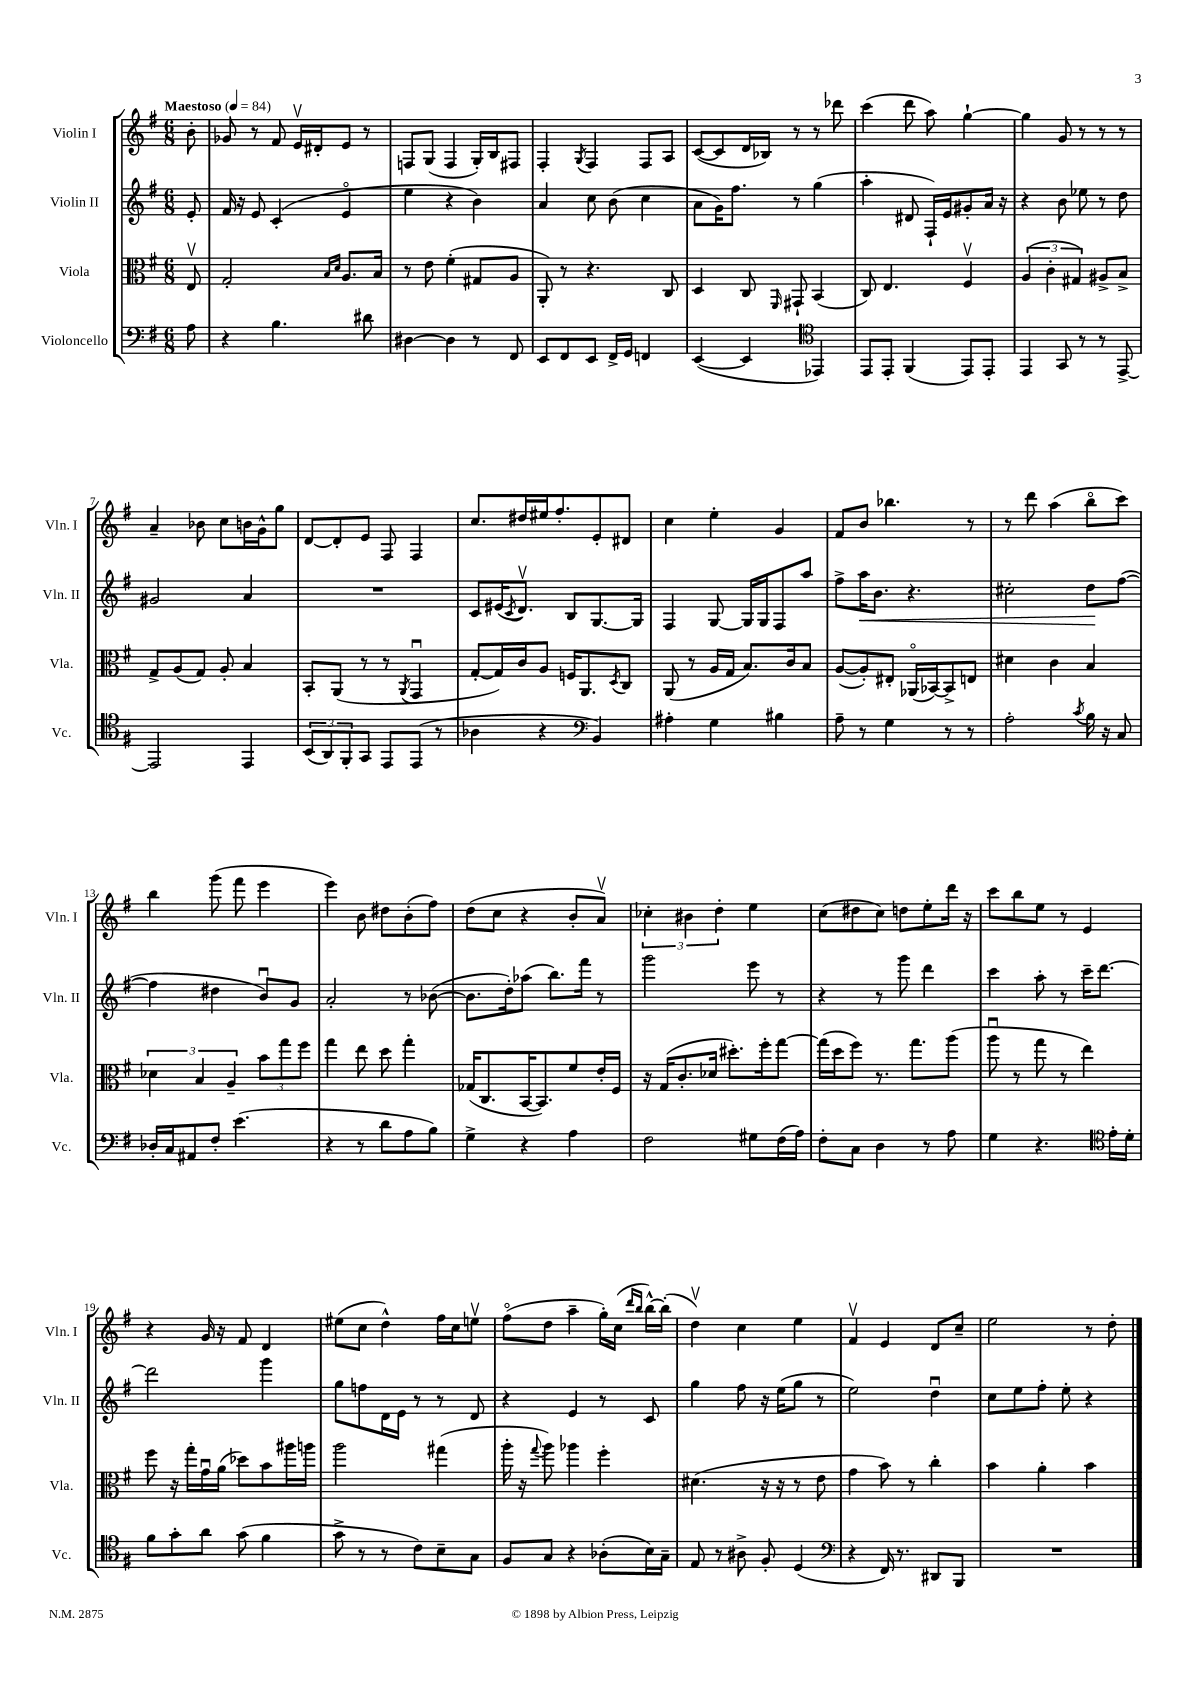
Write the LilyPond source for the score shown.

<<
\new StaffGroup <<
\new Staff = "s0" \with { instrumentName = "Violin I" shortInstrumentName = "Vln. I" } {
    \clef treble \key g \major \numericTimeSignature \time 6/8 \partial 8 \tempo "Maestoso" 4 = 84
    b'8-. |
    ges'8 r8 fis'8 e'16\upbow dis'16-. e'8 r8 |
    f8 g8( f4 g16-.) b16 fis8 |
    fis4-. \acciaccatura { g8 } fis4 fis8 a8 |
    c'8~( c'8 d'16 bes16) r8 r8 des'''8 |
    c'''4( d'''8 a''8) g''4~-! |
    g''4 g'8 r8 r8 r8 |
    a'4-- bes'8 c''8 b'16 g'16-^ g''8 |
    d'8~ d'8-. e'8 fis8 fis4 |
    c''8. dis''16 eis''16 fis''8.-. e'8-. dis'8 |
    c''4 e''4-. g'4 |
    fis'8 b'8 bes''4. r8 |
    r8 d'''8 a''4( b''8\flageolet c'''8) |
    b''4 g'''8( fis'''8 e'''4 |
    e'''4) b'8 dis''8 b'8-.( fis''8) |
    d''8( c''8 r4 b'8-. a'8\upbow) |
    \tuplet 3/2 { ces''4-. bis'4 d''4-. } e''4 |
    c''8( dis''8 c''8) d''8 e''8-. d'''16 r16 |
    c'''8 b''8 e''8 r8 e'4 |
    r4 g'16 r16 fis'8 d'4 |
    eis''8( c''8 d''4-^) fis''16 c''16 e''8\upbow |
    fis''8\flageolet( d''8 a''4-- g''16-.) c''16( \grace { d'''16 b''16 } b''16~-^) b''16-.( |
    d''4\upbow) c''4 e''4 |
    fis'4\upbow e'4 d'8 c''8-- |
    e''2 r8 d''8-. \bar "|." |
}
\new Staff = "s1" \with { instrumentName = "Violin II" shortInstrumentName = "Vln. II" } {
    \clef treble \key g \major \numericTimeSignature \time 6/8 \partial 8
    e'8-. |
    fis'16 r16 e'8 c'4-.( e'4\flageolet |
    e''4 r4 b'4) |
    a'4 c''8 b'8( c''4 |
    a'8 g'16) fis''8. r8 g''4( |
    a''4-. dis'8 fis16-!) e'16 gis'8-. a'16 r16 |
    r4 b'8 ees''8 r8 d''8 |
    gis'2 a'4 |
    R2. |
    c'8 eis'16( \acciaccatura { c'8 } d'8.\upbow) b8 g8.~ g16 |
    fis4 g8~ g16 g16 fis8 a''8 |
    fis''8-> a''16\< b'8. r4. |
    cis''2-. d''8\! fis''8~( |
    fis''4 dis''4 b'8\downbow) g'8 |
    a'2-. r8 bes'8~( |
    bes'8. d''16-.) aes''8( b''8.) fis'''16 r8 |
    g'''2 e'''8 r8 |
    r4 r8 g'''8 d'''4 |
    c'''4 a''8-. r8 c'''16-- d'''8.~ |
    d'''2 g'''4 |
    g''8 f''8 d'16 e'16 r8 r8 d'8 |
    r4 e'4 r8 c'8 |
    g''4 fis''8 r16 e''16( g''8 r8 |
    e''2) d''4\downbow |
    c''8 e''8 fis''8-. e''8-. r4 \bar "|." |
}
\new Staff = "s2" \with { instrumentName = "Viola" shortInstrumentName = "Vla." } {
    \clef alto \key g \major \numericTimeSignature \time 6/8 \partial 8
    e8\upbow |
    g2-. \grace { b16 d'16 } a8. b16 |
    r8 e'8 fis'4-.( gis8 a8 |
    a,8-.) r8 r4. c8 |
    d4 c8 \grace { fis,16 } gis,8-! b,4( |
    c8) e4. fis4\upbow |
    \tuplet 3/2 { a4( c'4-. gis4) } ais8-> b8-> |
    g8-> a8( g8) a8-. b4 |
    b,8-. a,8( r8 r8 \acciaccatura { a,8 } g,4\downbow |
    g8~-. g16) c'16 a8 f16 a,8. \acciaccatura { d8 } c8 |
    a,8( r8 a16 g16 b8.) c'16 b8 |
    a8~( a8-.) eis8-. aes,16\flageolet( bes,16~) bes,8-> e8 |
    dis'4 c'4 b4 |
    \tuplet 3/2 { des'4 b4 a4-- } \tuplet 3/2 { b'8 g''8 fis''8 } |
    g''4 e''8 d''8 g''4-. |
    ges16( c8. b,16~ b,8.) fis'8 e'16-. fis16 |
    r16 g16( c'8.-. des'16 dis''8.-.) fis''16-. g''8~ |
    g''16( d''16 fis''8) r8. g''8. a''8( |
    a''8\downbow r8 g''8 r8 e''4) |
    fis''8 r16 g''16-. g'16\downbow a'16( des''8) b'8 ais''16 a''16 |
    a''2 gis''4( |
    a''16-. r16 \appoggiatura { g''8 } a''8) aes''4 fis''4-. |
    dis'4.( r16 r16 r8 e'8 |
    g'4 b'8) r8 c''4-. |
    b'4 a'4-. b'4 \bar "|." |
}
\new Staff = "s3" \with { instrumentName = "Violoncello" shortInstrumentName = "Vc." } {
    \clef bass \key g \major \numericTimeSignature \time 6/8 \partial 8
    a8 |
    r4 b4. dis'8 |
    dis4~ dis4 r8 fis,8 |
    e,8 fis,8 e,8 fis,16-> g,16 f,4 |
    e,4~( e,4 \clef tenor ees,4) |
    e,8 e,8-. fis,4( e,8) e,8-. |
    e,4 g,8 r8 r8 e,8~-> |
    e,2 e,4 |
    \tuplet 3/2 { b,8( a,8) fis,8-. } g,8 e,8 e,8( r8 |
    aes4 r4 \clef bass b,4) |
    ais4-. g4 bis4 |
    a8-- r8 g4 r8 r8 |
    a2-. \acciaccatura { c'8 } b16 r16 c8 |
    des16-. c16 ais,8 fis8-. e'4.( |
    r4 r8 d'8 a8 b8) |
    g4-> r4 a4 |
    fis2 gis8 fis16( a16) |
    fis8-. c8 d4 r8 a8 |
    g4 r4. \clef tenor e'16-. d'16-. |
    fis'8 g'8-. a'8 g'8( fis'4 |
    g'8-> r8 r8 c'8) b8-- g8 |
    fis8 g8 r4 aes8-.( b16) g16-- |
    e8 r8 ais8-> fis8-. d4( |
    \clef bass r4 fis,16) r8. dis,8 b,,8 |
    R2. \bar "|." |
}
>>
>>
